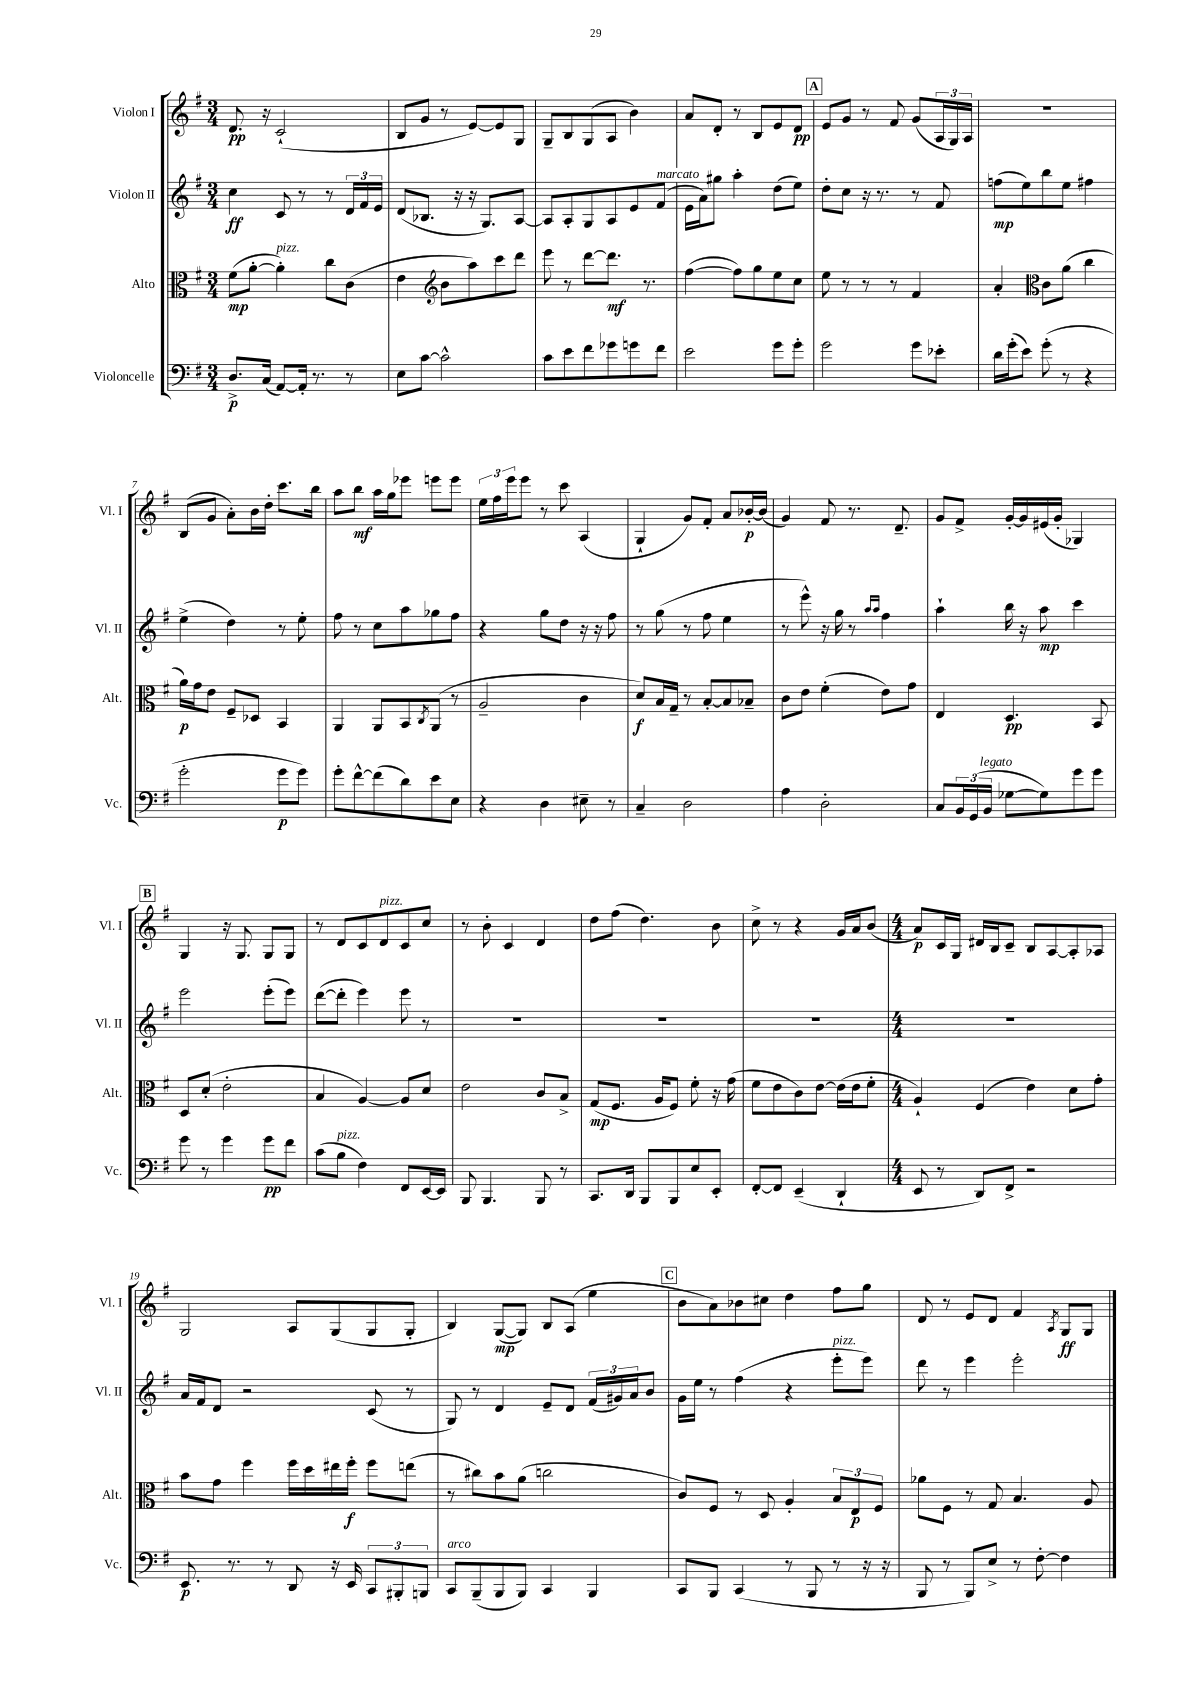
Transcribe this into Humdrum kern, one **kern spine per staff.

**kern	**kern	**kern	**kern
*staff4	*staff3	*staff2	*staff1
*clefF4	*clefC3	*clefG2	*clefG2
*k[f#]	*k[f#]	*k[f#]	*k[f#]
*M3/4	*M3/4	*M3/4	*M3/4
8.D^	(8f#	4cc	8.d
.	[8a'	.	.
(16C	.	.	16r
[8AA)	4a'])	8c	(2c`
16AA']	.	8r	.
8.r	.	.	.
.	8cc	8r	.
8r	(8c	24d	.
.	.	24f#	.
.	.	24e	.
=	=	=	=
8E	4e	(8d	8B
[8c	.	8.B-	8g
*	*clefG2	*	*
2c^^]	8b	.	8r
.	.	16r	.
.	8aa)	16r	[8e)
.	.	8.G)	.
.	8ccc	.	8e]
.	8ddd	[8A	8G
=	=	=	=
8c	8eee	8A]	8G~
8e	8r	8A'	8B
8f#	[8ddd	8G	(8G
8g-	8.ddd]	8A	8A
8g	.	8e	4b)
.	8.r	.	.
8f#	.	(8f#	.
=	=	=	=
2e	([4ff#	16e	8a
.	.	16a)	.
.	.	8gg#	8d'
.	8ff#])	4aa'	8r
.	8gg	.	8B
8g	8ee	(8dd	8e
8g'	8cc	8ee)	8d
=	=	=	=
2g	8ee	8dd'	8e
.	8r	8cc	8g
.	8r	16r	8r
.	.	8.r	.
.	8r	.	8f#
8g	4f#	8r	(8g
8e-'	.	8f#	24A
.	.	.	24G)
.	.	.	24A
=	=	=	=
16d	4a'	(8ff	2.r
(16g'	.	.	.
8e)	.	8ee)	.
*	*clefC3	*	*
(8g'	8c	8bb	.
8r	(8a	8ee	.
4r	4cc	4ff#	.
=	=	=	=
2g'	16a)	(4ee^	(8B
.	16g	.	.
.	8e	.	8g
.	8F#~	4dd)	8a')
.	8D-	.	16b
.	.	.	16dd'
8g	4BB	8r	8.ccc
8g)	.	8ee'	.
.	.	.	16bb
=	=	=	=
8g'	4AA	8ff#	8aa
[8f#^^	.	8r	8bb
(8f#]	8AA	8cc	16aa
.	.	.	16gg
8d)	8BB	8aa	8eee-
.	8qC	.	.
8e	(8AA	8gg-	8eee
8E	8r	8ff#	8eee
=	=	=	=
4r	2A~	4r	24ee
.	.	.	24ff#
.	.	.	24eee
.	.	.	8eee
4D	.	8gg	8r
.	.	8dd	8ccc
8E#~	4c	16r	(4A
.	.	16r	.
8r	.	8ff#	.
=	=	=	=
4C~	8d)	8r	4G`
.	16B	(8gg	.
.	16G~	.	.
2D	8r	8r	8g)
.	[8B'	8ff#	8f#'
.	8B]	4ee	8a
.	8B-~	.	[16b-'
.	.	.	(16b-]
=	=	=	=
4A	8c	8r	4g)
.	8e	8eee^^)	.
2D'	(4f#'	16r	8f#
.	.	16gg	.
.	.	8r	8.r
.	.	16qqaa	.
.	.	16qqaa	.
.	8e)	4ff#	.
.	.	.	8.d~
.	8g	.	.
=	=	=	=
8C	4E	4aa`	8g
24BB	.	.	8f#^
(24GG	.	.	.
24BB	.	.	.
[8G-	4.D	16bb	[16g'
.	.	16r	16g]
8G-])	.	8aa	(16e#
.	.	.	16g'
8g	.	4ccc	4G-)
8g	8BB	.	.
=	=	=	=
8g	8D	2eee	4G
8r	(8d'	.	.
4g	2e'	.	16r
.	.	.	8.G
8g	.	(8eee'	8G
8f#	.	8eee)	8G
=	=	=	=
(8c	4B	([8ddd	8r
8B	.	8ddd']	8d
4F#)	[4A)	4eee)	8c
.	.	.	8d
8FF#	8A]	8eee	8c
[16EE	8d	8r	8cc
16EE]	.	.	.
=	=	=	=
8BBB	2e	2.r	8r
4.BBB	.	.	8b'
.	.	.	4c
8BBB	8c	.	4d
8r	8B^	.	.
=	=	=	=
8.CC	(8G	2.r	8dd
.	8.F#	.	(8ff#
16DD	.	.	.
8BBB	.	.	4.dd)
.	16A	.	.
8BBB	8F#)	.	.
8E	8f#'	.	.
8EE'	16r	.	8b
.	(16g	.	.
=	=	=	=
[8FF#'	8f#	2.r	8cc^
8FF#]	8e	.	8r
(4EE~	8c)	.	4r
.	[8e	.	.
4DD`	(16e]	.	16g
.	16e	.	16a
.	8f#'	.	(8b
=	=	=	=
*M4/4	*M4/4	*M4/4	*M4/4
8EE	4A`)	1r	8a)
8r	.	.	16c
.	.	.	16G
8DD)	(4F#	.	16d#
.	.	.	16B
8FF#^	.	.	8c~
2r	4e)	.	8B
.	.	.	[8A
.	8d	.	8A']
.	8g'	.	8A-
=	=	=	=
8.EE	8b	16a	2G
.	.	16f#	.
.	8g	8d	.
8.r	.	.	.
.	4ff#	2r	.
8r	.	.	.
8DD	16ff#	.	8A
.	16dd	.	.
16r	16ee#	.	(8G
16EE	16ff#'	.	.
12CC	8ff#	(8c	8G
12BBB#'	.	.	.
.	(8ee	8r	8G'
12BBB	.	.	.
=	=	=	=
8CC	8r	8G)	4B)
(8BBB~	8cc#)	8r	.
8BBB	8b	4d	([8G
8BBB)	(8a	.	8G])
4CC	2cc	8e~	8B
.	.	8d	(8A
4BBB	.	(24f#	4ee
.	.	24g#)	.
.	.	24a	.
.	.	8b	.
=	=	=	=
8CC	8c)	16g	8b
.	.	16ee	.
8BBB	8F#	8r	8a)
(4CC	8r	(4ff#	8b-
.	8D	.	8cc#
8r	4A'	4r	4dd
8BBB	.	.	.
8r	12B	8eee'	8ff#
.	12E	.	.
16r	.	8eee)	8gg
.	12F#	.	.
16r	.	.	.
=	=	=	=
8BBB	8a-	8ddd	8d
8r	8F#	8r	8r
8BBB)	8r	4eee	8e
8E^	8G	.	8d
8r	4.B	2eee'	4f#
[8F#'	.	.	.
.	.	.	8qA
4F#]	.	.	8G
.	8A	.	8G
==	==	==	==
*-	*-	*-	*-
